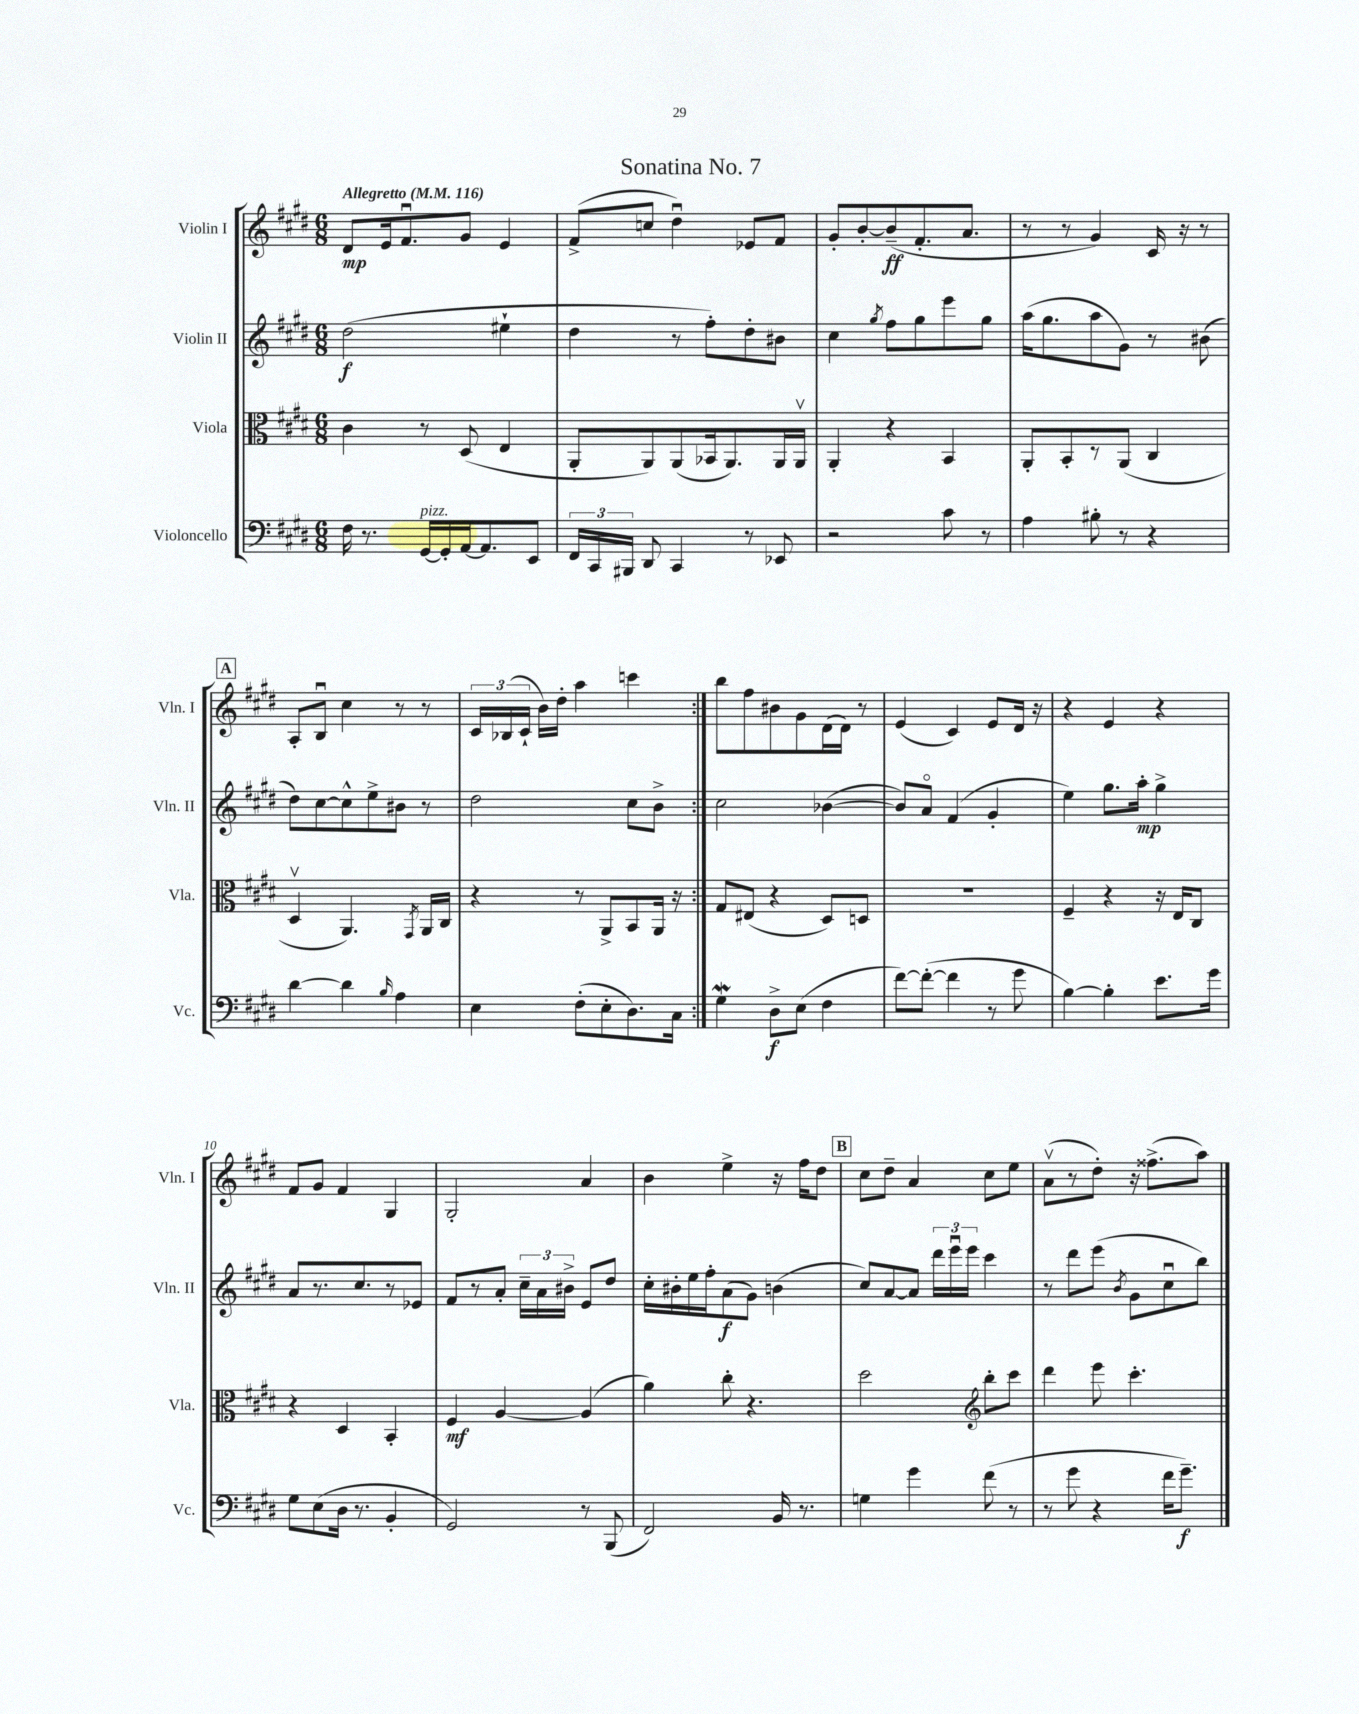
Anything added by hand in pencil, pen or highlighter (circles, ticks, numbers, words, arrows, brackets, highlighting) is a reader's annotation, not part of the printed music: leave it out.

**kern	**kern	**kern	**kern
*staff4	*staff3	*staff2	*staff1
*clefF4	*clefC3	*clefG2	*clefG2
*k[f#c#g#d#]	*k[f#c#g#d#]	*k[f#c#g#d#]	*k[f#c#g#d#]
*M6/8	*M6/8	*M6/8	*M6/8
*MM116	*MM116	*MM116	*MM116
16F#	4c#	(2dd#	8d#
8.r	.	.	.
.	.	.	16e
.	.	.	8.f#u
[16GG#	8r	.	.
16GG#']	.	.	.
[16AA	(8D#	.	8g#
8.AA]	.	.	.
.	4E	4ee#`	4e
8EE	.	.	.
=	=	=	=
24FF#	8AA'	4dd#	(8f#^
24CC#	.	.	.
24BBB#	.	.	.
8DD#	8AA)	.	8cc
4CC#	(8AA	8r	4dd#u)
.	16BB-	8ff#')	.
.	8.AA)	.	.
8r	.	8dd#'	8e-
8EE-	16AA	8b#	8f#
.	16AAv	.	.
=	=	=	=
2r	4AA'	4cc#	8g#'
.	.	.	[8b'
.	.	8qgg#	.
.	4r	8ff#	(8b~]
.	.	8gg#	8.f#'
8c#	4BB	8eee	.
.	.	.	8.a
8r	.	8gg#	.
=	=	=	=
4A	8AA'	(16aa	8r
.	.	8.gg#	.
.	8BB'	.	8r
8B#'	8r	8aa	4g#)
8r	(8AA	8g#)	.
4r	4C#	8r	16c#
.	.	.	16r
.	.	(8b#	8r
=	=	=	=
[4d#	4D#v	8dd#)	8A'
.	.	[8cc#	8Bu
4d#]	4.AA)	8cc#^^]	4cc#
.	.	8ee^	.
16qqB	.	.	.
4A	.	8b#	8r
.	8qGG#	.	.
.	16AA	8r	8r
.	16C#	.	.
=	=	=	=
4E	4r	2dd#	24c#
.	.	.	(24B-
.	.	.	24c#`
.	.	.	16b)
.	.	.	16dd#'
(8F#'	8r	.	4aa
8E'	8AA^	.	.
8.D#)	8BB	8cc#	4ccc
.	16AA	8b^	.
16C#	16r	.	.
=:|!	=:|!	=:|!	=:|!
4G#	8G#	2cc#	8bb
.	(8E#	.	8ff#
8D#^	4r	.	8b#
(8E	.	.	8g#
4F#	8D#)	([4b-	(16d#
.	.	.	16d#)
.	8D	.	8r
=	=	=	=
[8f#)	2.r	8b-])	(4e
(8f#'_	.	8ao	.
4f#]	.	(4f#	4c#)
8r	.	4g#'	8e
8g#	.	.	16d#
.	.	.	16r
=	=	=	=
[4B)	4F#~	4ee)	4r
4B']	4r	8.gg#	4e
.	.	16aa'	.
8.e	16r	4gg#^	4r
.	16E	.	.
.	8C#	.	.
16g#	.	.	.
=	=	=	=
8G#	4r	8a	8f#
(8E	.	8.r	8g#
16D#	4D#	.	4f#
8.r	.	8.cc#	.
4BB'	4BB'	8r	4G#
.	.	8e-	.
=	=	=	=
2GG#)	4F#	8f#	2G#'
.	.	8r	.
.	[4A	8a'	.
.	.	24cc#~	.
.	.	24a	.
.	.	24b#^	.
8r	(4A]	8e	4a
(8BBB	.	8dd#	.
=	=	=	=
2FF#)	4a)	16cc#'	4b
.	.	16b#'	.
.	.	16ee	.
.	.	16ff#'	.
.	8cc#'	(8a	4ee^
.	4.r	8g#)	.
16BB	.	(4b	16r
8.r	.	.	16ff#
.	.	.	8dd#
=	=	=	=
4G	2dd#	8cc#)	8cc#
.	.	[8a	8dd#~
4g#	.	8a]	4a
.	.	24ddd#	.
.	.	24eeeu	.
.	.	24eee	.
*	*clefG2	*	*
(8f#	8bb'	4ccc#	8cc#
8r	8ccc#	.	8ee
=	=	=	=
8r	4ddd#	8r	(8av
8g#	.	8ddd#	8r
4r	8eee	(8eee	8dd#')
.	.	8qb	.
.	4.ccc#'	8g#	16r
.	.	.	(8.ff##^
16f#	.	8cc#u	.
8.g#~)	.	.	.
.	.	8bb)	8aa)
==	==	==	==
*-	*-	*-	*-
